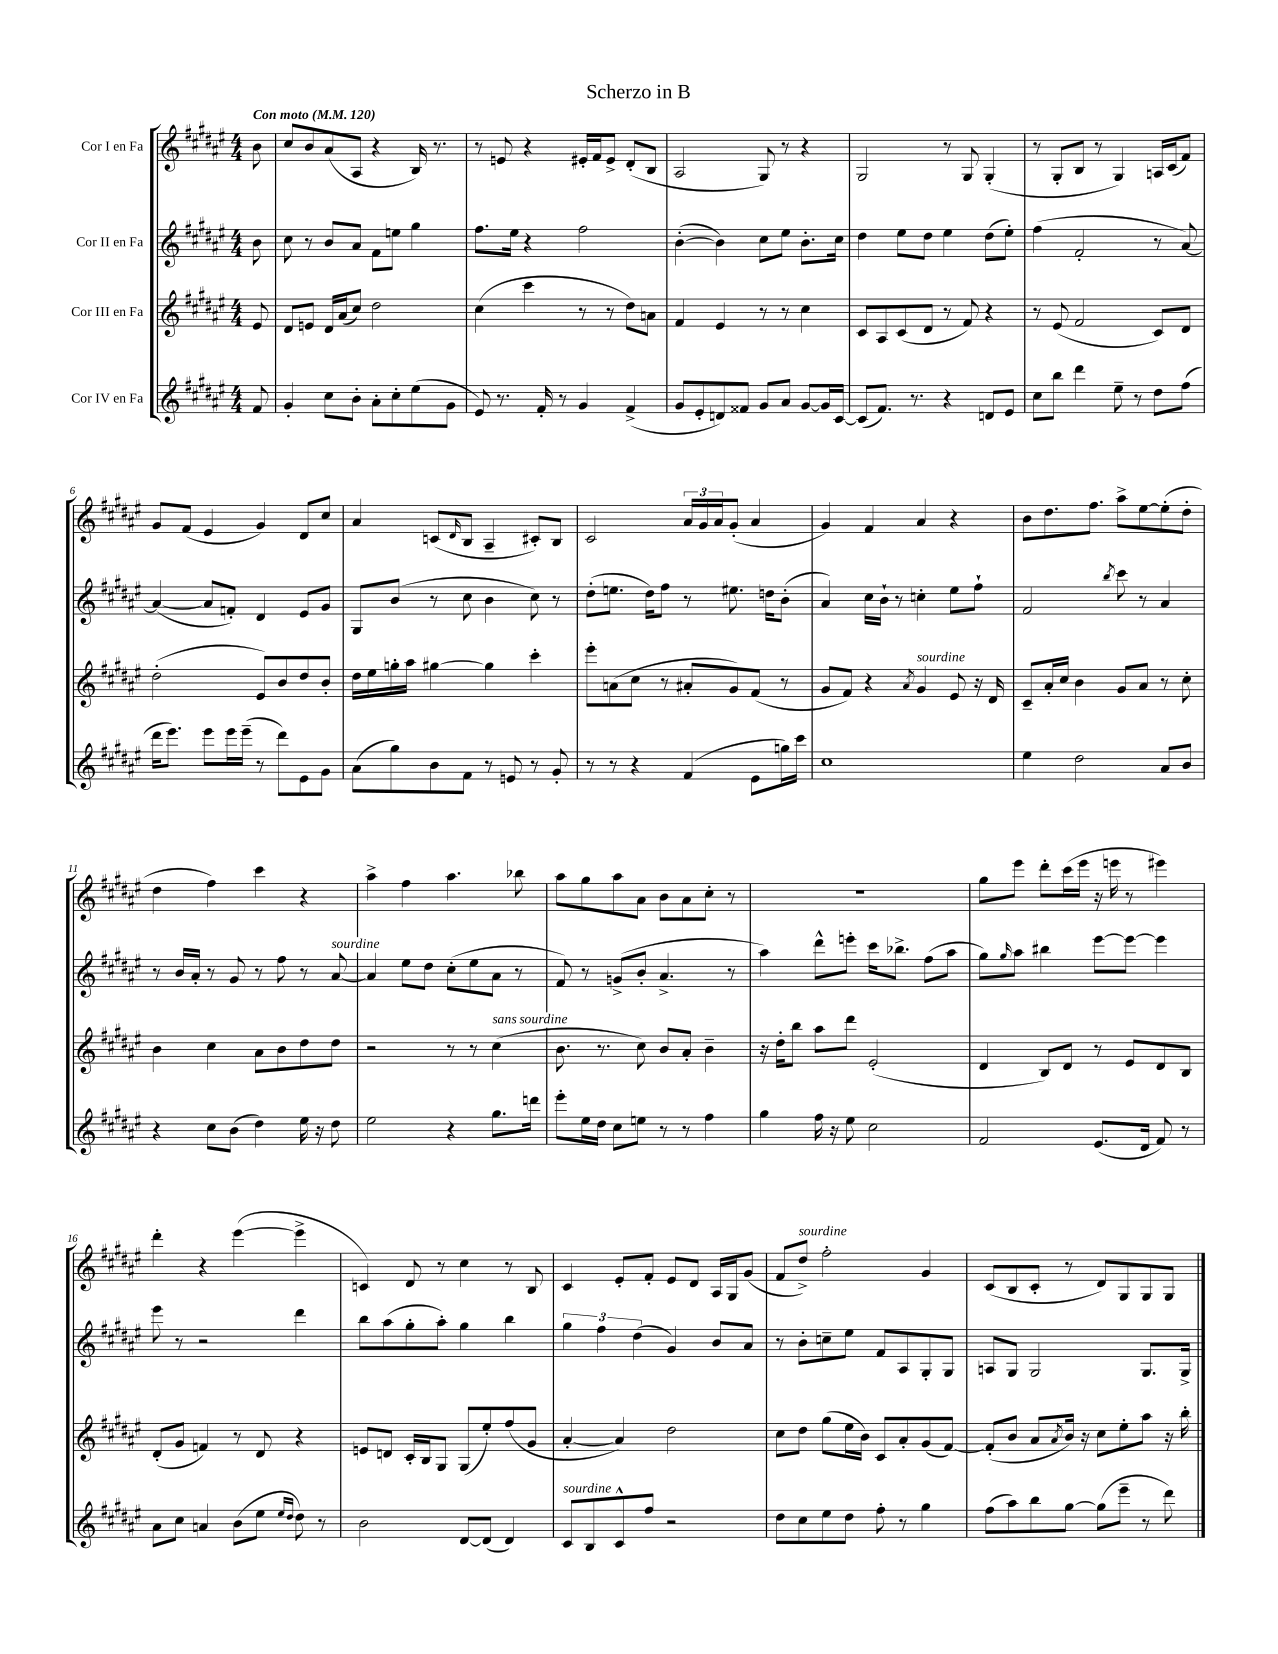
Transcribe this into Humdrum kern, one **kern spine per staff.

**kern	**kern	**kern	**kern
*part4	*part3	*part2	*part1
*staff4	*staff3	*staff2	*staff1
*I"Cor IV en Fa	*I"Cor III en Fa	*I"Cor II en Fa	*I"Cor I en Fa
*clefG2	*clefG2	*clefG2	*clefG2
*k[f#c#g#d#a#e#]	*k[f#c#g#d#a#e#]	*k[f#c#g#d#a#e#]	*k[f#c#g#d#a#e#]
*M4/4	*M4/4	*M4/4	*M4/4
*MM120	*MM120	*MM120	*MM120
=	=	=	=
!	!	!	!LO:TX:a:B:t=Con moto
8f#/	8e#/	8b\	8b\
=1	=1	=1	=1
4g#'/	8d#/L	8cc#\	8cc#/L
.	8en/J	8r	8b/
8cc#\L	16d#/LL	8b/L	(8a#/
.	(16a#/J	.	.
8b'\J	8cc#/J)	8a#/J	8A#/J
8a#'\L	2dd#\	8f#\L	4r
8cc#'\	.	8een\J	.
(8ee#\	.	4gg#\	16B/)
.	.	.	8.r
8g#\J	.	.	.
=2	=2	=2	=2
8e#/)	(4cc#\	8.ff#\L	8r
8.r	.	.	8en/
.	.	16ee#\Jk	.
.	4ccc#\	4r	4r
16f#'/	.	.	.
8r	.	.	.
4g#/	8r	2ff#\	16e#X'/LL
.	.	.	16f#/J
.	8r	.	8e#^/J
(4f#^/	8dd#\L)	.	(8d#'/L
.	8an\J	.	8B/J
=3	=3	=3	=3
8g#/L	4f#/	([4b'\	2A#/
8e#'/	.	.	.
8dn/)	4e#/	4b\])	.
8f##X/J	.	.	.
8g#/L	8r	8cc#\L	8G#/)
8a#/J	8r	8ee#\J	8r
[8g#/L	4cc#\	8.b'\L	4r
16g#/L]	.	.	.
[16c#/JJ	.	16cc#\Jk	.
=4	=4	=4	=4
(8c#/L]	8c#/L	4dd#\	2G#/
8.f#/J)	8A#/	.	.
.	(8c#/	8ee#\L	.
8.r	.	.	.
.	8d#/J	8dd#\J	.
4r	8r	4ee#\	8r
.	8f#/)	.	8G#/
8dn/L	4r	(8dd#\L	(4G#'/
8e#/J	.	8ee#'\J)	.
=5	=5	=5	=5
8cc#\L	8r	(4ff#\	8r
8bb\J	(8e#/	.	8G#'/L
4ddd#\	2f#/	2f#'/	8B/J
.	.	.	8r
8ee#~\	.	.	4G#/)
8r	.	.	.
8dd#\L	8c#/L)	8r	16An/LL
.	.	.	(16c#/J
(8ff#\J	8d#/J	[8a#/)	8f#/J)
!!LO:LB:g=z
=6	=6	=6	=6
16ddd#\KL	(2dd#'\	(4a#/_	8g#/L
8.eee#\J)	.	.	.
.	.	.	(8f#/J
8eee#\L	.	8a#/L]	4e#/
16eee#\L	.	8fn'/J)	.
(16eee#~\JJ	.	.	.
8r	8e#/L)	4d#/	4g#/)
8ddd#\L)	8b/	.	.
8e#\	8dd#/	8e#/L	8d#/L
8g#\J	8b'/J	8g#/J	8cc#/J
=7	=7	=7	=7
(8a#\L	16dd#\LL	8G#/L	4a#/
.	16ee#\	.	.
8gg#\)	16ggn'\	(8b/J	.
.	16aa#\JJ	.	.
8b\	[4gg#X\	8r	(8cn/L
.	.	.	16qqd#/
8f#\J	.	8cc#\	8B/J
8r	4gg#\]	4b\	4A#~/
8en/	.	.	.
8r	4ccc#'\	8cc#\)	8c#X'/L)
8g#'/	.	8r	8B/J
=8	=8	=8	=8
8r	8eee#'\L	(8dd#'\L	2c#/
8r	(8an\	8.een\J	.
4r	8cc#\J	.	.
.	.	16dd#\KL)	.
.	8r	8ff#\J	.
(4f#/	8a#X'/L	8r	24a#/LL
.	.	.	24g#/
.	.	.	24a#/J
.	8g#/)	8.ee#X\	(8g#'/J
8e#\L	(8f#/J	.	4a#/
.	.	16ddn\KL	.
16ggn\L)	8r	(8b'\J	.
16ccc#\JJ	.	.	.
=9	=9	=9	=9
1cc#	8g#/L	4a#/)	4g#/)
.	8f#/J)	.	.
.	4r	16cc#\LL	4f#/
.	.	16b`\JJ	.
.	.	8r	.
.	8qa#/	.	.
!	!LO:TX:a:i:t=sourdine	!	!
.	4g#/	4ccn'\	4a#/
.	8e#/	8ee#\L	4r
.	16r	8ff#`\J	.
.	16d#/	.	.
=10	=10	=10	=10
4ee#\	8c#~/L	2f#/	8b\L
.	16a#'/L	.	8.dd#\
.	16cc#/JJ	.	.
2dd#\	4b\	.	.
.	.	.	8.ff#\J
.	.	8qbb/	.
.	8g#/L	8ccc#\	8aa#^\L
.	8a#/J	8r	[8ee#\
8a#/L	8r	4a#/	(8ee#'\]
8b/J	8cc#'\	.	8dd#'\J
!!LO:LB:g=z
=11	=11	=11	=11
4r	4b\	8r	4dd#\
.	.	16b/LL	.
.	.	16a#'/JJ	.
8cc#\L	4cc#\	8r	4ff#\)
(8b\J	.	8g#/	.
4dd#\)	8a#\L	8r	4ccc#\
.	8b\	8ff#\	.
16ee#\	8dd#\	8r	4r
16r	.	.	.
!	!	!LO:TX:a:i:t=sourdine	!
8dd#\	8dd#\J	[8a#/	.
=12	=12	=12	=12
2ee#\	2r	4a#/]	4aa#^\
.	.	8ee#\L	4ff#\
.	.	8dd#\J	.
4r	8r	(8cc#'\L	4.aa#\
.	8r	8ee#\	.
!	!LO:TX:a:i:t=sans sourdine	!	!
8.gg#\L	(4cc#\	8a#\J	.
.	.	8r	8bb-X\
16dddn\Jk	.	.	.
=13	=13	=13	=13
8eee#'\L	8.b\	8f#/)	8aa#\L
16ee#\L	.	8r	8gg#\
16dd#\JJ	8.r	.	.
8cc#\L	.	(8gn^/L	8aa#\
8een\J	8cc#\)	8b'/J	8a#\J
8r	8b/L	4.a#^/	8b\L
8r	8a#'/J	.	8a#\
4ff#\	4b~\	.	8cc#'\J
.	.	8r	8r
=14	=14	=14	=14
4gg#\	16r	4aa#\)	1r
.	16dd#'\KL	.	.
.	8bb\J	.	.
16ff#\	8aa#\L	8ddd#^^\L	.
16r	.	.	.
8ee#\	8ddd#\J	8eeen'\J	.
2cc#\	(2e#'/	16ccc#\KL	.
.	.	8.bb-X^\J	.
.	.	(8ff#\L	.
.	.	8aa#\J	.
=15	=15	=15	=15
2f#/	4d#/	8gg#\L)	8gg#\L
.	.	16qqgg#/	.
.	.	8aa#\J	8eee#\J
.	8B/L)	4bb#X\	8ddd#'\L
.	8d#/J	.	(16ccc#\L
.	.	.	16eee#\JJ
(8.e#/L	8r	[8eee#\L	16r
.	.	.	16eeen\
.	8e#/L	8eee#\J_	8r
16d#/Jk	.	.	.
8f#/)	8d#/	4eee#\]	4eee#X\)
8r	8B/J	.	.
!!LO:LB:g=z
=16	=16	=16	=16
8a#\L	(8d#'/L	8eee#\	4ddd#'\
8cc#\J	8g#/J	8r	.
4an/	4fn/)	2r	4r
(8b\L	8r	.	([4eee#\
8ee#\J	8d#/	.	.
16qqee#/LL	.	.	.
16qqdd#/JJ	.	.	.
8dd#\)	4r	4ddd#\	4eee#^\]
8r	.	.	.
=17	=17	=17	=17
2b\	8en/L	8bb\L	4cn/)
.	8dn/J	(8aa#\	.
.	16c#'/LL	8gg#'\	8d#/
.	16B/J	.	.
.	8G#/J	8aa#'\J)	8r
[8d#/L	(8G#/L	4gg#\	4cc#\
(8d#/J]	8ee#'/)	.	.
4d#/)	(8ff#/	4bb\	8r
.	8g#/J	.	8B/
=18	=18	=18	=18
!LO:TX:a:i:t=sourdine	!	!	!
8c#/L	[4a#'/	6gg#\	4c#/
8B/	.	.	.
.	.	6ff#\	.
8c#^^/	4a#/])	.	8e#'/L
.	.	(6dd#\	.
8ff#/J	.	.	8f#'/J
2r	2dd#\	4g#/)	8e#/L
.	.	.	8d#/J
.	.	8b/L	16A#/LL
.	.	.	16G#/J
.	.	8a#/J	(8g#/J
=19	=19	=19	=19
8dd#\L	8cc#\L	8r	8f#/L
!	!	!	!LO:TX:a:i:t=sourdine
8cc#\	8dd#\J	8b'\L	8dd#^/J)
8ee#\	(8gg#\L	8ccn~\	2ff#'\
8dd#\J	16ee#\L	8ee#\J	.
.	16b\JJ)	.	.
8ff#'\	8c#/L	8f#/L	.
8r	8a#'/	8A#/	.
4gg#\	(8g#/	8G#'/	4g#/
.	[8f#/J)	8G#/J	.
=20	=20	=20	=20
(8ff#\L	(8f#'/L]	8An/L	(8c#/L
8aa#\)	8b/J	8G#/J	8B/
8bb\	8a#/L	2G#/	8c#'/J
.	8qa#/	.	.
[8gg#\J	16b/Jk)	.	8r
.	16r	.	.
(8gg#\L]	8cc#\L	.	8d#/L)
8eee#~\J	8ee#'\	.	8G#/
8r	8aa#\J	8.G#/L	8G#/
8ddd#\)	16r	.	8G#/J
.	16bb'\	16G#^/Jk	.
==	==	==	==
*-	*-	*-	*-
